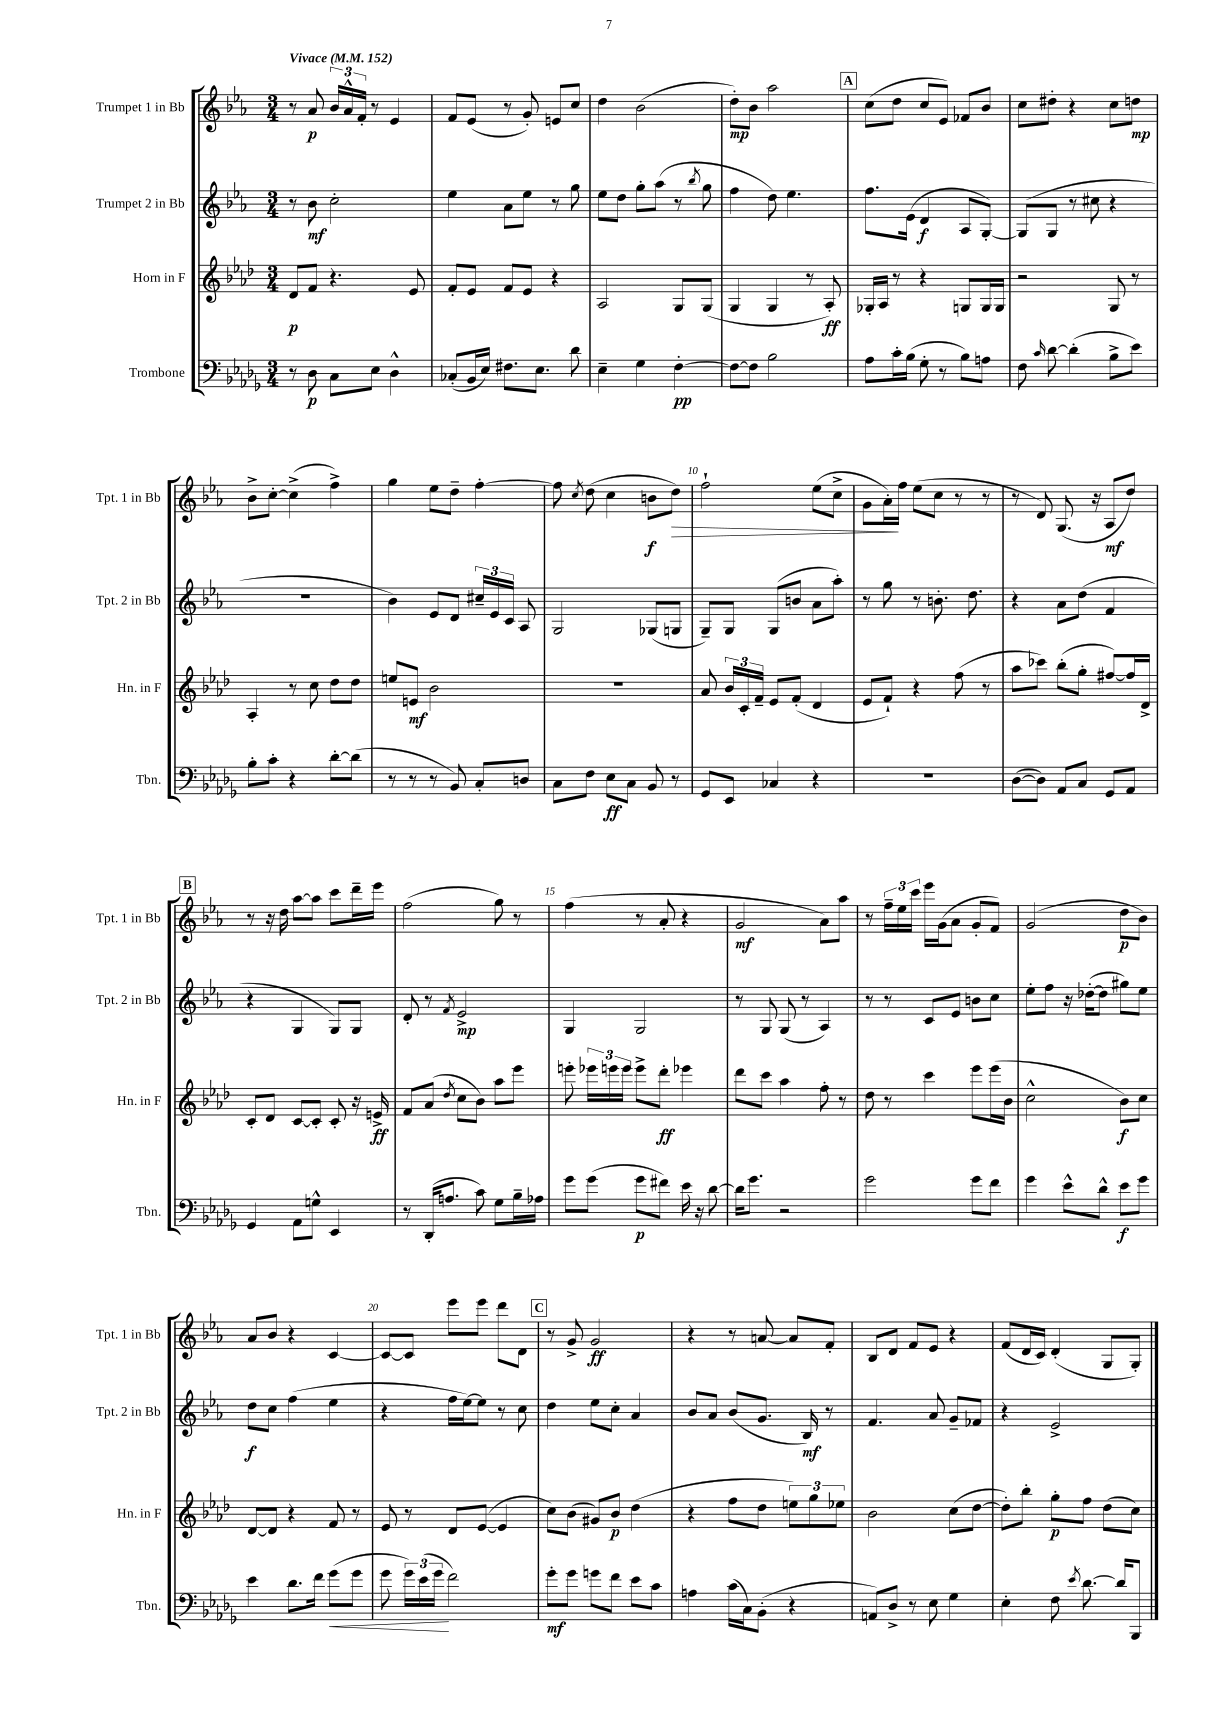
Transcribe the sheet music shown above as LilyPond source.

<<
\new StaffGroup <<
\new Staff = "s0" \with { instrumentName = "Trumpet 1 in Bb" shortInstrumentName = "Tpt. 1 in Bb" } {
    \clef treble \key ees \major \numericTimeSignature \time 3/4 \tempo "Vivace" 4 = 152
    \autoBeamOff r8 aes'8\p \tuplet 3/2 { bes'16[ aes'16-^ f'16]-. } r8 ees'4 |
    f'8[ ees'8]( r8 g'8-.) e'8[ c''8] |
    d''4 bes'2( |
    d''8[-.\mp) bes'8] aes''2 |
    \mark \markup { \box "A" } c''8[( d''8] c''8[ ees'8]) fes'8[ bes'8] |
    c''8[ dis''8]-. r4 c''8[ d''8]\mp |
    bes'8[-> c''8]~-. c''4->( f''4->) |
    g''4 ees''8[ d''8]-- f''4~-. |
    f''8 \acciaccatura { c''8 } d''8( c''4 b'8[\f d''8]\>) |
    f''2-! ees''8[( c''8]-> |
    g'8[ aes'16-.\!) f''16] ees''8[( c''8] r8 r8 |
    r8 d'8) g8.( r16 aes8[\mf d''8]) |
    \mark \markup { \box "B" } r8 r16 d''16 aes''8[~ aes''8] c'''8[ d'''16-- ees'''16] |
    f''2( g''8) r8 |
    f''4( r8 aes'8-. r4 |
    g'2\mf aes'8[) aes''8] |
    r8 \tuplet 3/2 { f''16[-- ees''16 c'''16] } ees'''16[ g'16( aes'8] g'8[-. f'8]) |
    g'2( d''8[\p bes'8]) |
    aes'8[ bes'8] r4 c'4~ |
    c'8[~ c'8] ees'''8[ ees'''8] d'''8[ d'8] |
    \mark \markup { \box "C" } r8 g'8-> g'2\ff |
    r4 r8 a'8~ a'8[ f'8]-. |
    bes8[ d'8] f'8[ ees'8] r4 |
    f'8[( d'16 c'16]) d'4-.( g8[ g8]-.) \bar "|." |
}
\new Staff = "s1" \with { instrumentName = "Trumpet 2 in Bb" shortInstrumentName = "Tpt. 2 in Bb" } {
    \clef treble \key ees \major \numericTimeSignature \time 3/4
    \autoBeamOff r8 bes'8\mf c''2-. |
    ees''4 aes'8[ ees''8] r8 g''8 |
    ees''8[ d''8] g''8[-. aes''8]( r8 \acciaccatura { bes''8 } g''8 |
    f''4 d''8) ees''4. |
    \mark \markup { \box "A" } f''8.[ ees'16]( d'4\f aes8[ g8]~-.) |
    g8[( g8] r8 cis''8 r4 |
    R2. |
    bes'4) ees'8[ d'8] \tuplet 3/2 { cis''16[-- ees'16 c'16] } aes8 |
    g2 ges8[( g8] |
    g8[--) g8] g8[( b'8] aes'8[ aes''8]-.) |
    r8 g''8 r8 b'8.-. d''8. |
    r4 aes'8[ d''8]( f'4 |
    \mark \markup { \box "B" } r4 g4 g8[) g8] |
    d'8-. r8 \acciaccatura { f'8 } ees'2->\mp |
    g4 g2 |
    r8 g8 g8( r8 aes4) |
    r8 r8 c'8[ ees'8] b'8[ c''8] |
    ees''8[-. f''8] r16 des''16[~-.( des''8] gis''8[) ees''8] |
    d''8[\f c''8] f''4( ees''4 |
    r4 f''16[ ees''16~) ees''8] r8 c''8 |
    \mark \markup { \box "C" } d''4 ees''8[ c''8]-. aes'4 |
    bes'8[ aes'8] bes'8[( g'8.] bes16\mf) r8 |
    f'4. aes'8 g'8[-- fes'8] |
    r4 ees'2-> \bar "|." |
}
\new Staff = "s2" \with { instrumentName = "Horn in F" shortInstrumentName = "Hn. in F" } {
    \clef treble \key aes \major \numericTimeSignature \time 3/4
    \autoBeamOff des'8[\p f'8] r4. ees'8 |
    f'8[-. ees'8] f'8[ ees'8] r4 |
    aes2 g8[ g8]( |
    g4 g4 r8 aes8-.\ff) |
    \mark \markup { \box "A" } ges16[-. aes16] r8 r4 g8[ g16 g16] |
    r2 g8 r8 |
    aes4-. r8 c''8 des''8[ des''8] |
    e''8[ e'8]\mf bes'2 |
    R2. |
    aes'8 \tuplet 3/2 { bes'16[ c'16-. f'16]-- } ees'8[ f'8]-.( des'4 |
    ees'8[ f'8]-!) r4 f''8( r8 |
    aes''8[ ces'''8]) bes''8[-.( g''8]-. fis''8[~) fis''16 des'16]-> |
    \mark \markup { \box "B" } c'8[-. des'8] c'8[~ c'8]-. c'8-. r16 e'16->\ff |
    f'8[ aes'8]( \acciaccatura { des''8 } c''8[ bes'8]) aes''8[ ees'''8] |
    e'''8-. \tuplet 3/2 { ees'''16[ e'''16 e'''16] } e'''8[-> des'''8]-.\ff ees'''4 |
    des'''8[ c'''8] aes''4 f''8-. r8 |
    des''8 r8 c'''4 ees'''8[ ees'''16( bes'16] |
    c''2-^ bes'8[\f) c''8] |
    des'8[~ des'8] r4 f'8 r8 |
    ees'8 r8 des'8[ ees'8]~( ees'4 |
    \mark \markup { \box "C" } c''8[) bes'8]( gis'8[) bes'8]\p des''4( |
    r4 f''8[ des''8] \tuplet 3/2 { e''8[) g''8 ees''8] } |
    bes'2 c''8[( des''8]~ |
    des''8[-.) bes''8]-. g''8[-.\p f''8] des''8[( c''8]) \bar "|." |
}
\new Staff = "s3" \with { instrumentName = "Trombone" shortInstrumentName = "Tbn." } {
    \clef bass \key des \major \numericTimeSignature \time 3/4
    \autoBeamOff r8 des8\p c8[ ees8] des4-^ |
    ces8[-.( bes,16 ees16]) fis8.[ ees8.] des'8 |
    ees4-- ges4 f4~-.\pp |
    f8[~ f8] bes2 |
    \mark \markup { \box "A" } aes8[ c'16-. bes16]( ges8-. r8 bes8[) a8] |
    f8 \grace { c'16 } des'8~ des'4-.( bes8[-> ees'8]) |
    bes8[-. c'8]-. r4 des'8[~-. des'8]( |
    r8 r8 r8 bes,8) c8[-. d8] |
    c8[ f8] ees8[\ff c8] bes,8 r8 |
    ges,8[ ees,8] ces4 r4 |
    R2. |
    des8[~( des8]) aes,8[ c8] ges,8[ aes,8] |
    \mark \markup { \box "B" } ges,4 aes,8[ g8]-^ ees,4 |
    r8 des,16[-.( a8.] c'8) ges8[ bes16-- aes16] |
    ges'8[ ges'8]( ges'8[\p fis'8]) ees'16 r16 des'8~ |
    des'16[ ges'8.] r2 |
    ges'2 ges'8[ f'8] |
    ges'4 ees'8[-^ des'8]-^ ees'8[\f ges'8] |
    ees'4 des'8.[ f'16] ges'8[\<( ges'8] |
    ges'8 \tuplet 3/2 { ges'16[) ees'16( ges'16]\! } f'2) |
    \mark \markup { \box "C" } ges'8[-.\mf ges'8] g'8[ f'8] ees'8[ c'8] |
    a4 c'16[( c16) bes,8]-.( r4 |
    a,8[) des8]-> r8 ees8 ges4 |
    ees4-. f8 \acciaccatura { ees'8 } des'8.~ des'16[ bes,,8] \bar "|." |
}
>>
>>
\layout { \context { \Score \override BarNumber.break-visibility = ##(#f #t #t) barNumberVisibility = #(every-nth-bar-number-visible 5) } }
